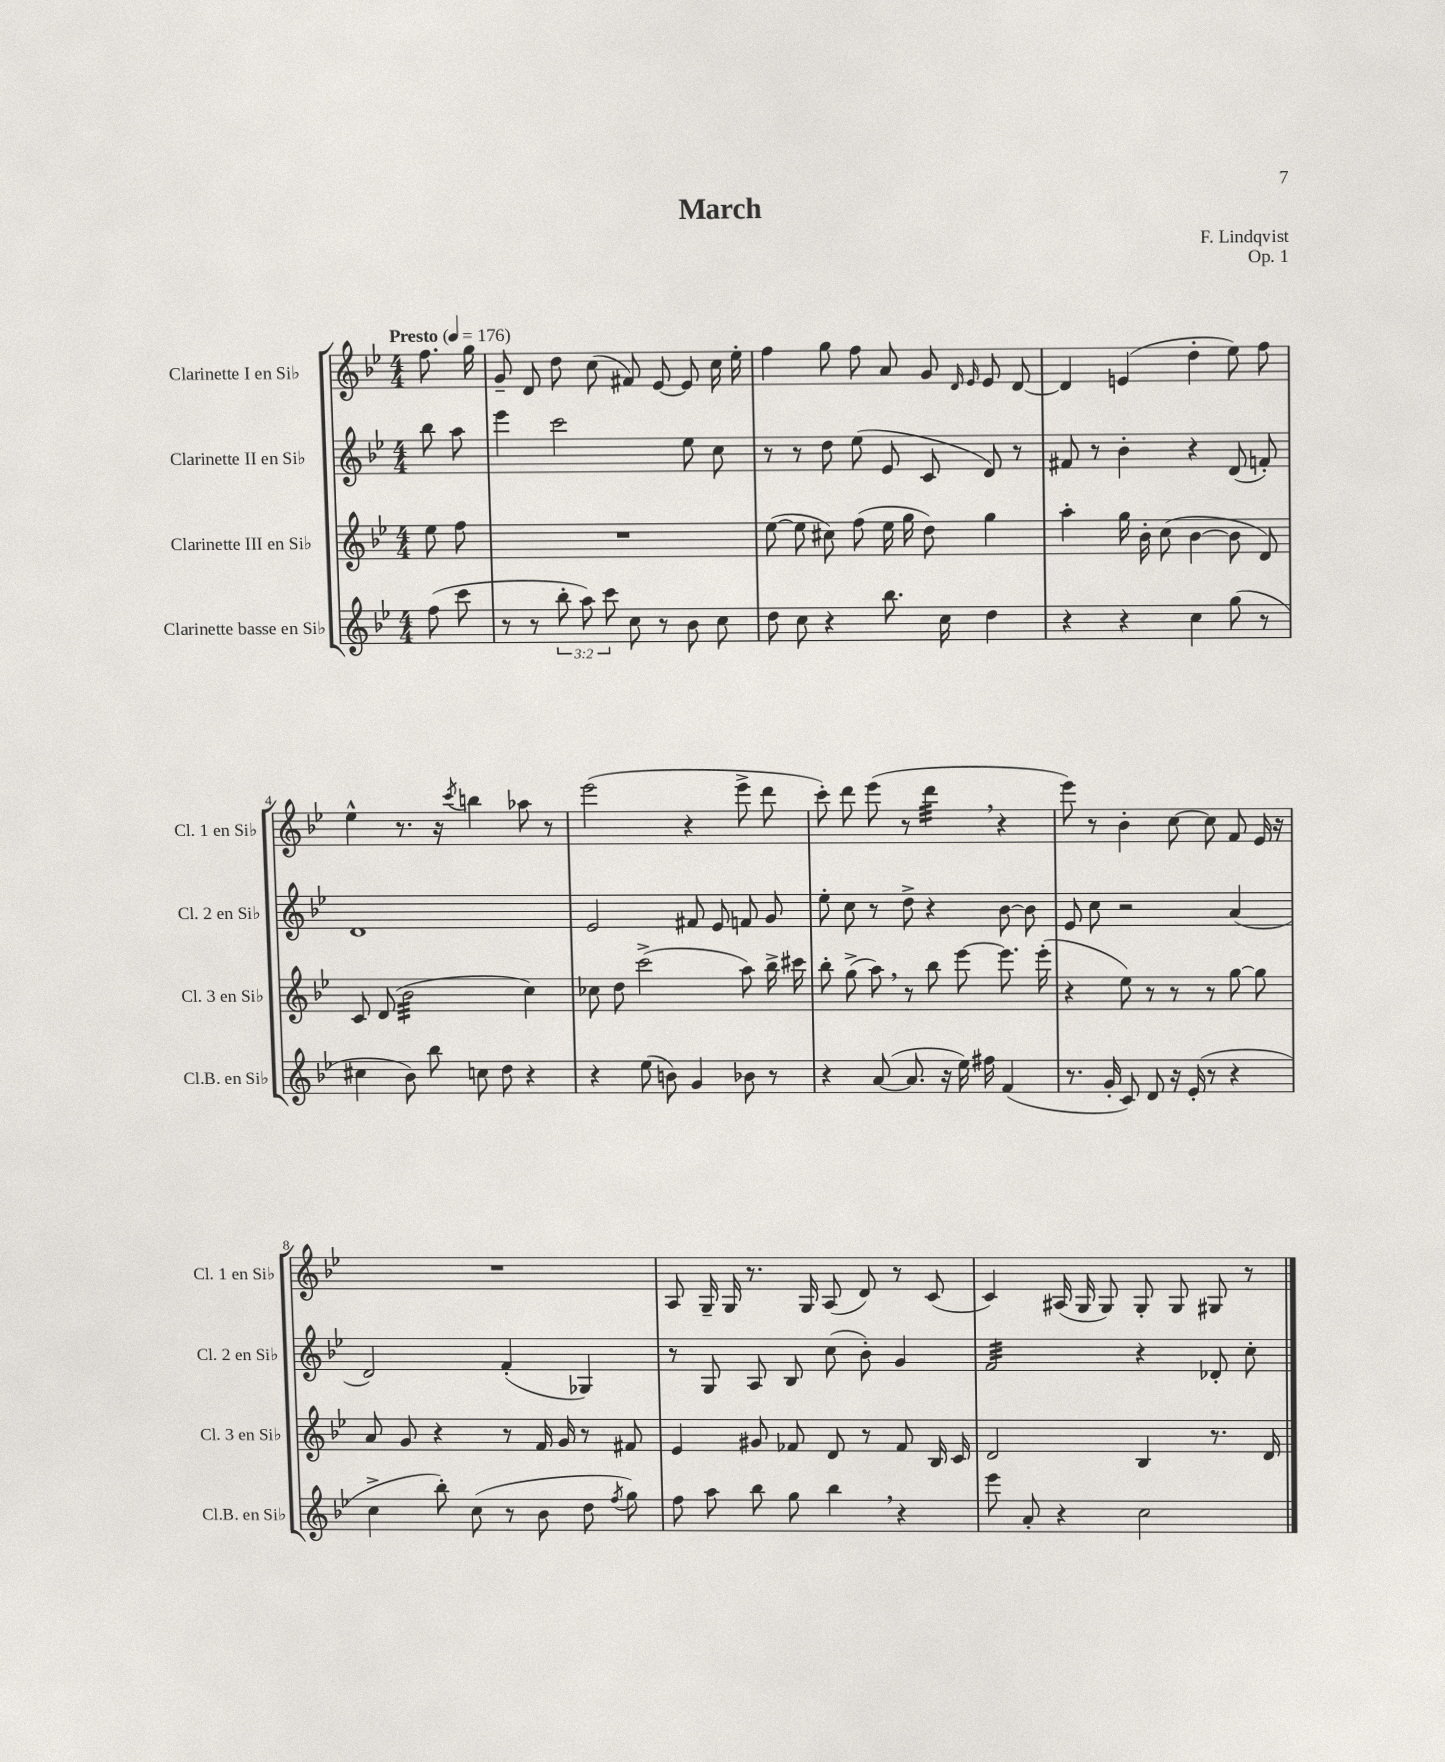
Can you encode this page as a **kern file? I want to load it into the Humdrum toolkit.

**kern	**kern	**kern	**kern
*staff4	*staff3	*staff2	*staff1
*clefG2	*clefG2	*clefG2	*clefG2
*k[b-e-]	*k[b-e-]	*k[b-e-]	*k[b-e-]
*M4/4	*M4/4	*M4/4	*M4/4
*MM176	*MM176	*MM176	*MM176
(8ff	8ee-	8bb-	8.ff
8ccc	8ff	8aa	.
.	.	.	16gg
=	=	=	=
8r	1r	4eee-	8g~
8r	.	.	8d
12bb-'	.	2ccc	8dd
12aa)	.	.	.
.	.	.	(8cc
12ccc	.	.	.
8cc	.	.	8f#)
8r	.	.	[8e-
8b-	.	8ee-	8e-]
8cc	.	8cc	16cc
.	.	.	16ee-'
=	=	=	=
8dd	([8ee-	8r	4ff
8cc	8ee-]	8r	.
4r	8cc#)	8dd	8gg
.	(8ff	(8ee-	8ff
8.bb-	16ee-	8e-	8a
.	16gg	.	.
.	8dd)	8c	8g
16cc	.	.	.
.	.	.	16qqd
.	.	.	16qqe-
4dd	4gg	8d)	8e-
.	.	8r	[8d
=	=	=	=
4r	4aa'	8f#	4d]
.	.	8r	.
4r	16gg	4b-'	(4e
.	16b-'	.	.
.	(8cc	.	.
4cc	[4b-	4r	4dd'
(8gg	8b-]	(8d	8ee-)
8r	8d)	8f')	8ff
=	=	=	=
4cc#	8c	1d	4ee-^^
.	(8d	.	.
8b-)	2b-	.	8.r
8bb-	.	.	.
.	.	.	16r
.	.	.	8qccc
8cc	.	.	4bb
8dd	.	.	.
4r	4cc)	.	8aa-
.	.	.	8r
=	=	=	=
4r	8cc-	2e-	(2eee-
.	8dd	.	.
(8ee-	(2ccc^	.	.
8b)	.	.	.
4g	.	8f#	4r
.	.	8e-	.
8b-	8aa)	8f	8eee-^
8r	16bb-^	8g	8ddd
.	16ccc#	.	.
=	=	=	=
4r	8bb-'	8ee-'	8ccc')
.	(8gg^	8cc	8ddd
([8a	8aa)	8r	(8eee-
8.a]	8r	8dd^	8r
.	8bb-	4r	4ddd
16r	.	.	.
16ee-)	[8eee-	.	.
16ff#	.	.	.
(4f	8.eee-]	[8b-	4r
.	.	8b-]	.
.	(16eee-'	.	.
=	=	=	=
8.r	4r	8e-	8eee-)
.	.	8cc	8r
16g'	.	.	.
8c)	8ee-)	2r	4b-'
8d	8r	.	.
16r	8r	.	[8cc
(16e-'	.	.	.
8r	8r	.	8cc]
4r	[8gg	(4a	8f
.	8gg]	.	16e-
.	.	.	16r
=	=	=	=
4cc^	8a	2d)	1r
.	8g	.	.
8bb-')	4r	.	.
(8cc	.	.	.
8r	8r	(4f'	.
8b-	16f	.	.
.	16g	.	.
8dd	8r	4G-)	.
8qff	.	.	.
8gg)	8f#	.	.
=	=	=	=
8ff	4e-	8r	8A
8aa	.	8G	16G~
.	.	.	16G
8bb-	8g#	8A	8.r
8gg	8f-	8B-	.
.	.	.	16G
4bb-	8d	(8cc	(8A
.	8r	8b-')	8d)
4r	8f-	4g	8r
.	16B-	.	(8c
.	16c	.	.
=	=	=	=
8eee-	2d	2f	4c)
8a'	.	.	.
4r	.	.	(16A#
.	.	.	16G
.	.	.	8G)
2cc	4B-	4r	8G'
.	.	.	8G
.	8.r	8d-'	8G#
.	.	8cc'	8r
.	16d	.	.
==	==	==	==
*-	*-	*-	*-
